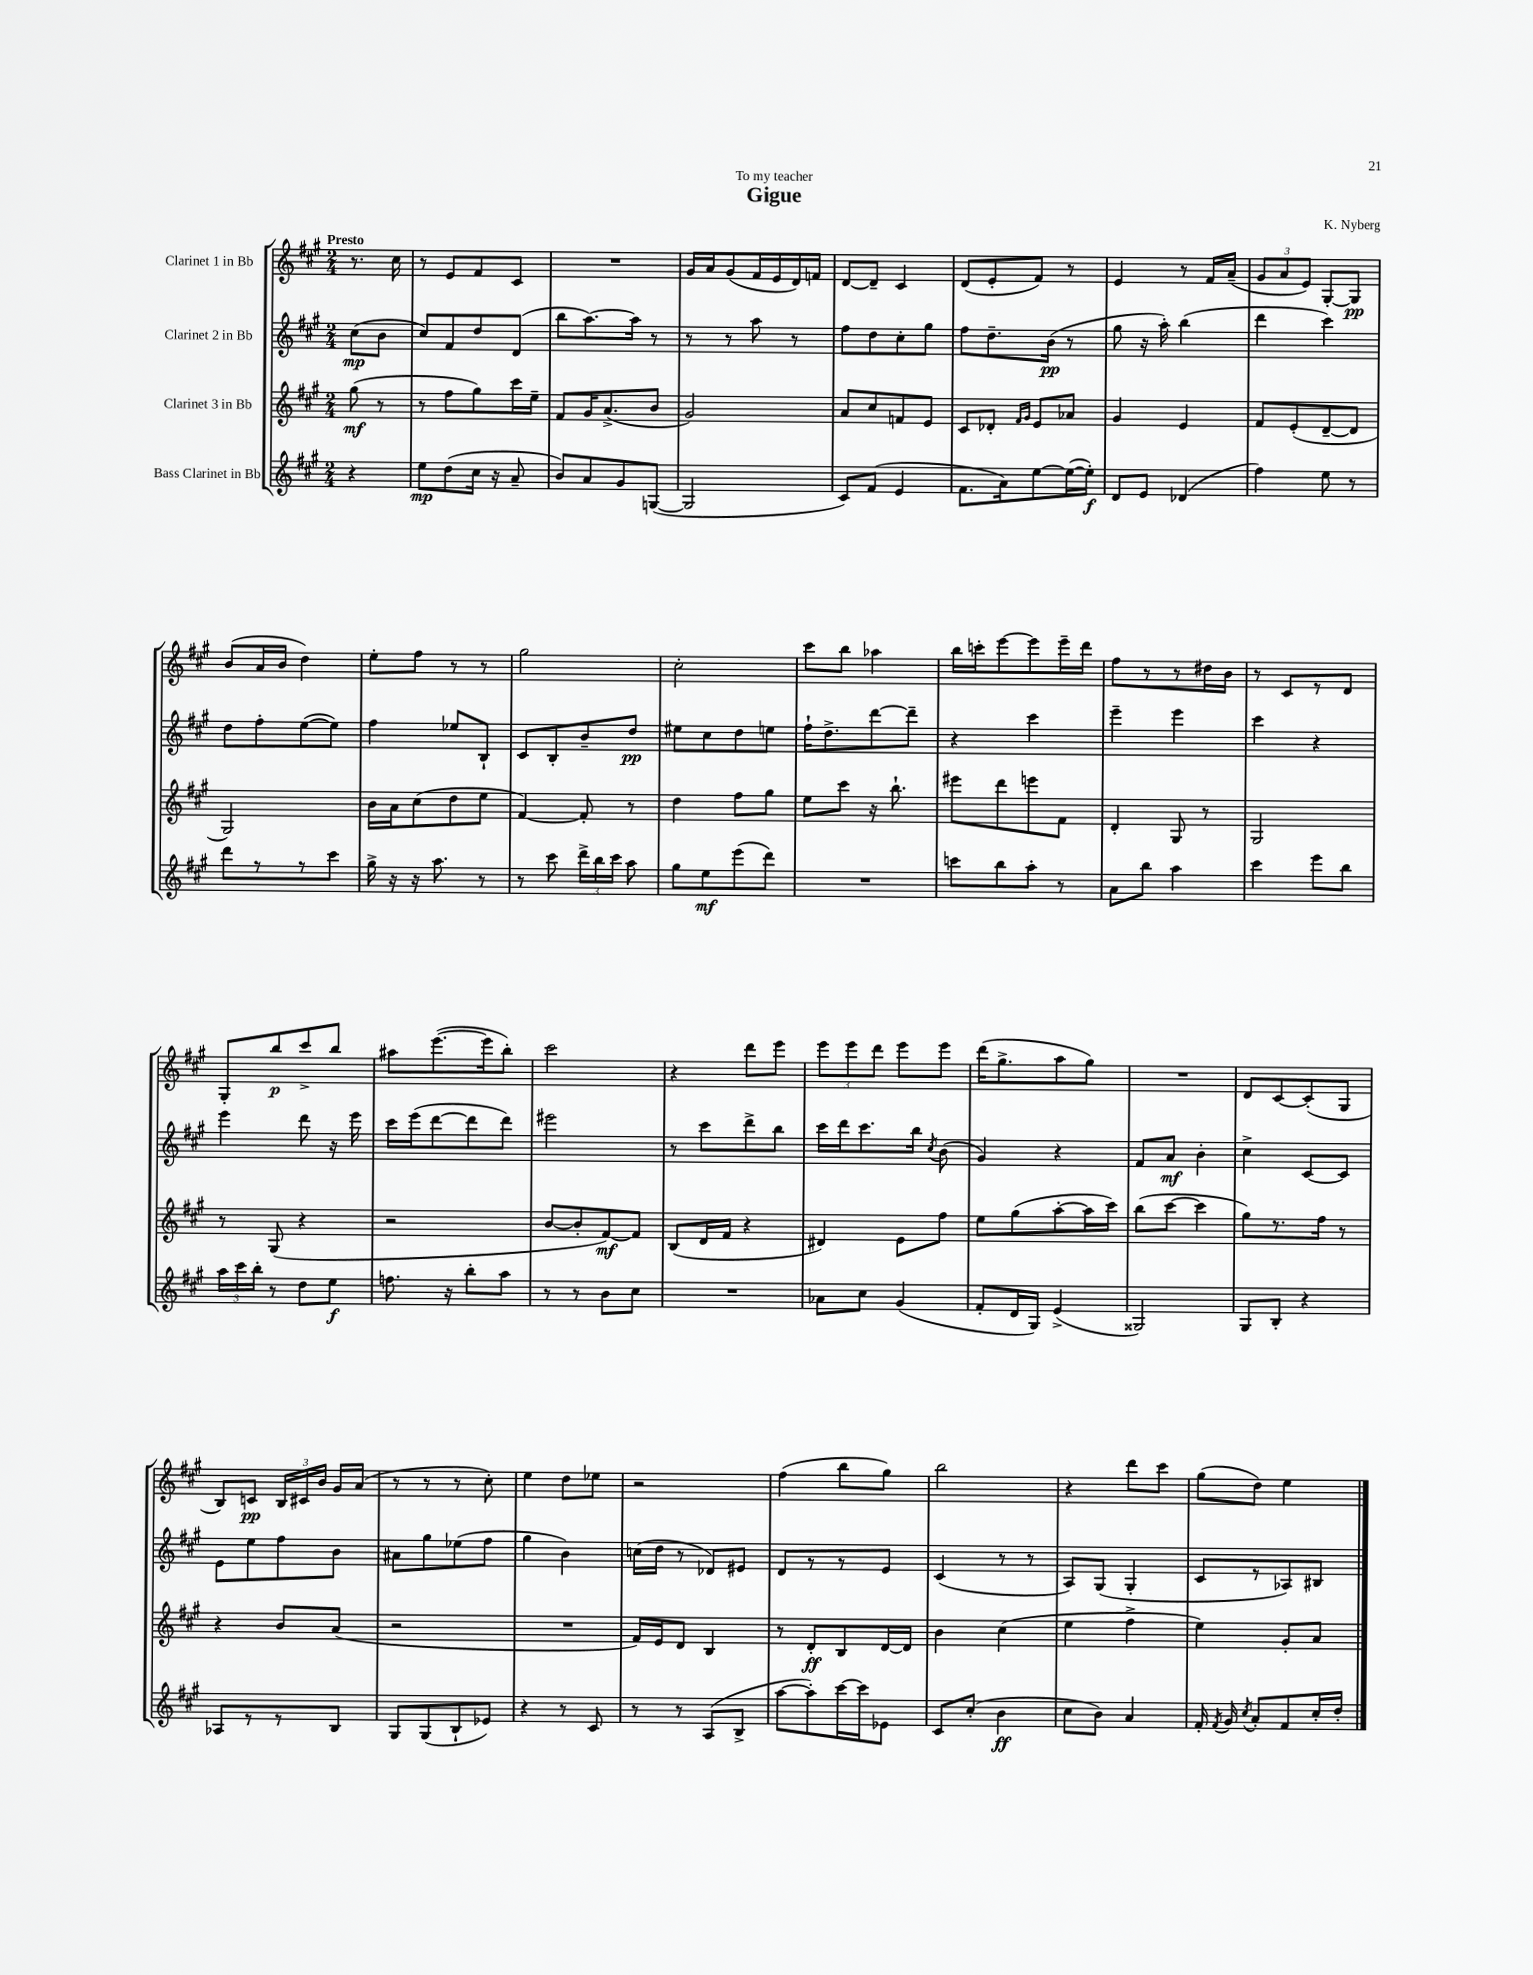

**kern	**kern	**kern	**kern
*staff4	*staff3	*staff2	*staff1
*clefG2	*clefG2	*clefG2	*clefG2
*k[f#c#g#]	*k[f#c#g#]	*k[f#c#g#]	*k[f#c#g#]
*M2/4	*M2/4	*M2/4	*M2/4
4r	(8gg#	(8cc#	8.r
.	8r	8b	.
.	.	.	16cc#
=	=	=	=
8ee	8r	8cc#)	8r
(8dd	8ff#	8f#	8e
16cc#	8gg#)	8dd	8f#
16r	.	.	.
8a~	16ccc#	(8d	8c#
.	16ee~	.	.
=	=	=	=
8b)	8f#	8bb	2r
8a	16g#	[8.aa)	.
.	(8.a^	.	.
8g#	.	.	.
.	.	16aa]	.
([8G	8b	8r	.
=	=	=	=
2G]	2g#)	8r	16g#
.	.	.	16a
.	.	8r	(8g#
.	.	8aa	16f#
.	.	.	16e
.	.	8r	16d)
.	.	.	16f
=	=	=	=
8c#)	8a	8ff#	[8d
(8f#	8cc#	8dd	8d~]
4e	8f	8cc#'	4c#
.	8e	8gg#	.
=	=	=	=
8.f#	8c#	8ff#	(8d
.	8d-'	8.dd~	8e'
16a)	.	.	.
.	16qqf#	.	.
.	16qqg#	.	.
[8ee	8e	.	8f#)
.	.	(16b	.
(16ee_	8a-	8r	8r
16ee'])	.	.	.
=	=	=	=
8d	4g#	8gg#	4e
8e	.	16r	.
.	.	16aa')	.
(4d-	4e	(4bb	8r
.	.	.	16f#
.	.	.	(16a~
=	=	=	=
4ff#)	8f#	4ddd	12g#
.	.	.	12a
.	(8e'	.	.
.	.	.	12e)
8ee	[8d~	4ccc#)	[8G#'
8r	8d]	.	8G#]
=	=	=	=
8ddd	2G#)	8dd	(8b
8r	.	8ff#'	16a
.	.	.	16b
8r	.	([8ee	4dd)
8ccc#	.	8ee])	.
=	=	=	=
16gg#^	16b	4ff#	8ee'
16r	16a	.	.
16r	(8cc#	.	8ff#
8.aa	.	.	.
.	8dd	8ee-	8r
8r	8ee	8B`	8r
=	=	=	=
8r	[4f#)	8c#	2gg#
8ccc#	.	8B'	.
24ddd^	8f#']	8b~	.
24bb	.	.	.
24ccc#	.	.	.
8aa	8r	8dd	.
=	=	=	=
8gg#	4dd	8ee#	2cc#'
8ee	.	8cc#	.
(8eee	8ff#	8dd	.
8ddd)	8gg#	8ee	.
=	=	=	=
2r	8ee	16ff#`	8ccc#
.	.	8.dd^	.
.	8ccc#	.	8bb
.	16r	[8ddd	4aa-
.	8.bb`	.	.
.	.	8ddd~]	.
=	=	=	=
8ccc	8eee#	4r	16bb
.	.	.	16ccc'
8bb	8ddd	.	[8eee
8aa'	8eee	4ccc#	8eee]
8r	8f#	.	16eee~
.	.	.	16ddd
=	=	=	=
8a	4d'	4eee~	8ff#
8bb	.	.	8r
4aa	8G#	4eee	8r
.	8r	.	16dd#
.	.	.	16b
=	=	=	=
4ccc#	2G#	4ccc#	8r
.	.	.	8c#
8eee	.	4r	8r
8bb	.	.	8d
=	=	=	=
24aa	8r	4eee	8G#'
24ccc#	.	.	.
24bb'	.	.	.
8r	(8G#	.	8bb
8dd	4r	8ddd	8ccc#^
8ee	.	16r	8bb
.	.	16eee	.
=	=	=	=
8.ff	2r	16ccc#	8aa#
.	.	(16eee	.
.	.	[8ddd	([8.eee
16r	.	.	.
8bb'	.	8ddd]	.
.	.	.	16eee]
8aa	.	8ddd)	8bb')
=	=	=	=
8r	[8b	2eee#	2ccc#
8r	8b']	.	.
8b	[8f#)	.	.
8cc#	8f#]	.	.
=	=	=	=
2r	(8B	8r	4r
.	16d	8ccc#	.
.	16f#	.	.
.	4r	8ddd^	8ddd
.	.	8bb	8eee
=	=	=	=
8a-	4d#)	16ccc#	12eee
.	.	16ddd	.
.	.	.	12eee
8cc#	.	8.ccc#	.
.	.	.	12ddd
(4g#	8e	.	8eee
.	.	16bb	.
.	.	8qcc#	.
.	8ff#	(8b	8eee
=	=	=	=
8f#'	8ee	4g#)	(16ddd
.	.	.	8.gg#^
16d	(8gg#	.	.
16G#)	.	.	.
(4e^	[8aa'	4r	8aa
.	16aa]	.	8gg#)
.	16ccc#)	.	.
=	=	=	=
2G##)	(8bb	8f#	2r
.	[8ccc#	8a	.
.	4ccc#]	4b'	.
=	=	=	=
8G#	8gg#)	4cc#^	8d
8B'	8.r	.	[8c#
4r	.	[8c#	(8c#']
.	16ff#	.	.
.	8r	8c#]	8G#
=	=	=	=
8A-	4r	8e	8B)
8r	.	8ee	8c
8r	8b	8ff#	24B
.	.	.	24c#
.	.	.	24b
8B	(8a	8b	16g#
.	.	.	(16a
=	=	=	=
8G#	2r	8a#	8r
(8G#	.	8gg#	8r
8B`	.	(8ee-	8r
8e-)	.	8ff#	8cc#')
=	=	=	=
4r	2r	4gg#	4ee
8r	.	4b)	8dd
8c#	.	.	8ee-
=	=	=	=
8r	16f#)	(16cc	2r
.	16e	16dd	.
8r	8d	8r	.
(8A	4B	8d-)	.
8B^	.	8e#	.
=	=	=	=
[8aa	8r	8d	(4ff#
8aa'])	8d'	8r	.
[16ccc#	8B	8r	8bb
16ccc#]	.	.	.
8e-	[16d	8e	8gg#)
.	16d]	.	.
=	=	=	=
8c#	4b	(4c#	2bb
(8cc#'	.	.	.
4b	(4cc#	8r	.
.	.	8r	.
=	=	=	=
8cc#	4ee	8A)	4r
8b)	.	(8G#	.
4a	4ff#^	4G#'	8ddd
.	.	.	8ccc#
=	=	=	=
16f#'	4ee)	8c#	(8gg#
8qf#	.	.	.
16g#	.	.	.
8qcc#	.	.	.
8a'	.	8r	8dd)
8f#	8g#'	8A-)	4ee
16cc#'	8a	8B#	.
16dd'	.	.	.
==	==	==	==
*-	*-	*-	*-
